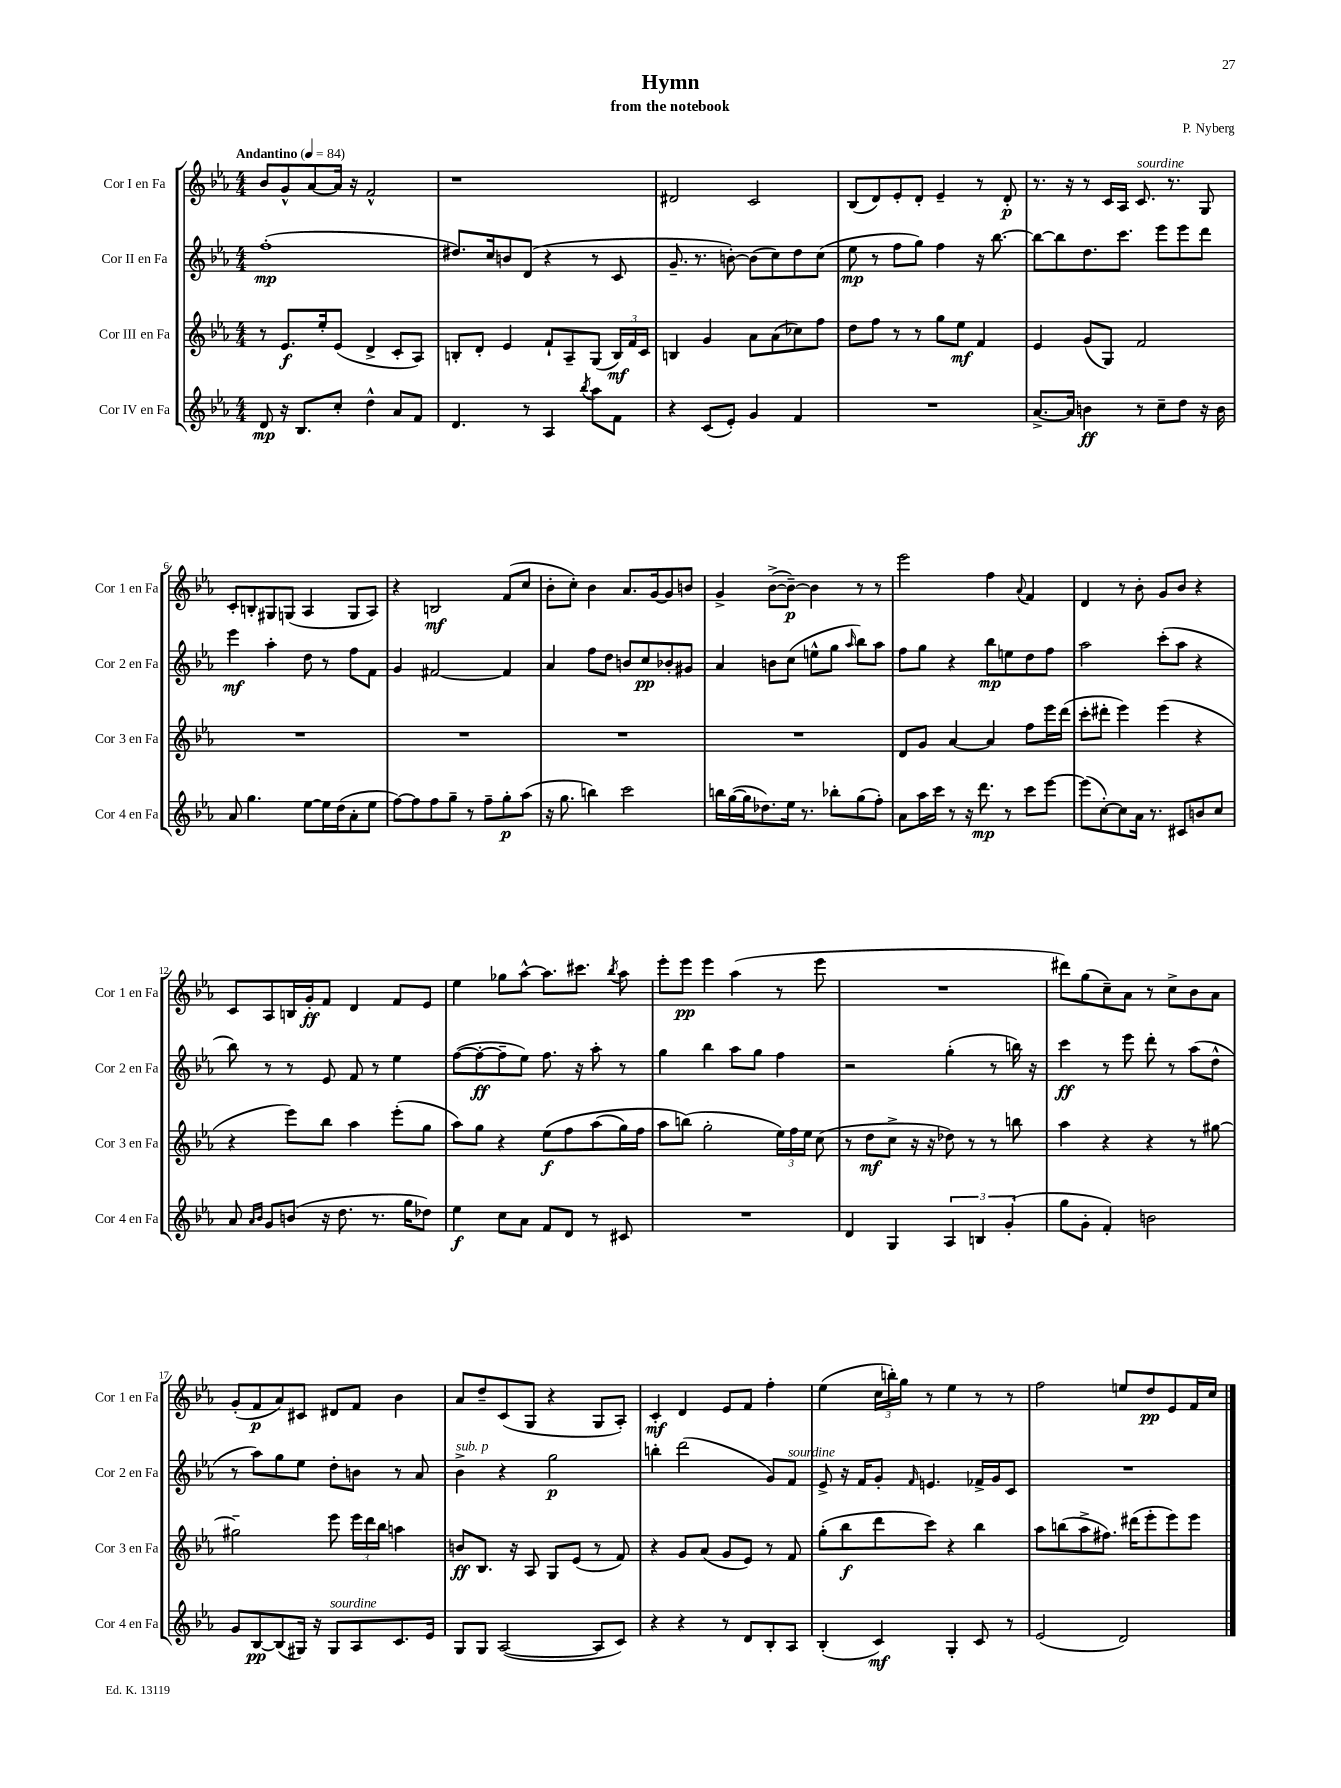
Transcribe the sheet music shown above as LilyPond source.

\header { title = "Hymn" composer = "P. Nyberg" subtitle = "from the notebook" }
<<
\new StaffGroup <<
\new Staff = "s0" \with { instrumentName = "Cor I en Fa" shortInstrumentName = "Cor 1 en Fa" } {
    \clef treble \key ees \major \numericTimeSignature \time 4/4 \tempo "Andantino" 4 = 84
    \autoBeamOff bes'8[ g'8-^ aes'8~ aes'16] r16 f'2-^ |
    r1 |
    dis'2 c'2 |
    bes8[( d'8) ees'8-. d'8]-. ees'4-- r8 d'8-.\p |
    r8. r16 r8 c'16[ aes16] c'8.^\markup { \italic "sourdine" } r8. g8 |
    c'8[-. b8-. gis8 g8]( aes4 g8[ aes8]) |
    r4 b2\mf f'8[( c''8] |
    bes'8[-. c''8]-.) bes'4 aes'8.[ g'16~ g'8 b'8] |
    g'4-> bes'8[~->( bes'8]~--\p) bes'4 r8 r8 |
    ees'''2 f''4 \appoggiatura { aes'8 } f'4 |
    d'4 r8 bes'8-. g'8[ bes'8] r4 |
    c'8[ aes8 b16 g'16-.\ff f'8] d'4 f'8[ ees'8] |
    ees''4 ges''8[ aes''8]~-^ aes''8.[ cis'''8.] \acciaccatura { bes''8 } aes''8 |
    ees'''8[-. ees'''8]\pp ees'''4 aes''4( r8 ees'''8 |
    R1 |
    dis'''8[) g''8( c''8--) aes'8] r8 c''8[-> bes'8 aes'8] |
    g'8[-.( f'8\p aes'8) cis'8] dis'8[ f'8] bes'4 |
    aes'8[ d''8-- c'8( g8] r4 g8[ aes8]-.) |
    c'4-.\mf d'4 ees'8[ f'8] f''4-. |
    ees''4( \tuplet 3/2 { c''16[ b''16-.) g''16] } r8 ees''4 r8 r8 |
    f''2 e''8[ d''8\pp ees'8 f'16 c''16] \bar "|." |
}
\new Staff = "s1" \with { instrumentName = "Cor II en Fa" shortInstrumentName = "Cor 2 en Fa" } {
    \clef treble \key ees \major \numericTimeSignature \time 4/4
    \autoBeamOff f''1-.\mp( |
    dis''8.[) c''16 b'8 d'8]( r4 r8 c'8 |
    g'8.-- r8. b'8~-.) b'8[( c''8) d''8 c''8]( |
    ees''8\mp r8 f''8[ g''8]) f''4 r16 bes''8.~ |
    bes''8[~ bes''8 d''8. c'''8.] ees'''8[ ees'''8 d'''8] |
    ees'''4\mf aes''4-. d''8 r8 f''8[ f'8] |
    g'4 fis'2~ fis'4 |
    aes'4 f''8[ d''8] b'8[ c''8\pp bes'8-. gis'8] |
    aes'4 b'8[ c''8]( e''8[-^ g''8] \grace { aes''16 } bes''8[) aes''8] |
    f''8[ g''8] r4 bes''8[\mp e''8 d''8 f''8] |
    aes''2 c'''8[-.( aes''8] r4 |
    bes''8) r8 r8 ees'8 f'8 r8 ees''4 |
    f''8[~( f''8~-.\ff f''8-- ees''8]) f''8. r16 aes''8-. r8 |
    g''4 bes''4 aes''8[ g''8] f''4 |
    r2 g''4-.( r8 b''16) r16 |
    c'''4\ff r8 ees'''8 d'''8-. r8 aes''8[( d''8]-^ |
    r8 aes''8[) g''8 ees''8] d''8[-. b'8] r8 aes'8 |
    bes'4->^\markup { \italic "sub. p" } r4 g''2\p |
    b''4-. d'''2( g'8[) f'8]^\markup { \italic "sourdine" } |
    ees'8-> r16 f'16[ g'8]-. \grace { f'16 } e'4. fes'16[-> g'16 c'8] |
    R1 \bar "|." |
}
\new Staff = "s2" \with { instrumentName = "Cor III en Fa" shortInstrumentName = "Cor 3 en Fa" } {
    \clef treble \key ees \major \numericTimeSignature \time 4/4
    \autoBeamOff r8 ees'8.[\f ees''16-. ees'8]( d'4-> c'8[-. aes8]) |
    b8[-. d'8]-. ees'4 f'8[-! aes8-- g8]( \tuplet 3/2 { b16[\mf) f'16 c'16] } |
    b4 g'4 aes'8[ aes'8( ces''8) f''8] |
    d''8[ f''8] r8 r8 g''8[ ees''8]\mf f'4 |
    ees'4 g'8[( g8]) f'2 |
    R1 |
    R1 |
    R1 |
    R1 |
    d'8[ g'8] aes'4~ aes'4 f''8[ ees'''16 d'''16]( |
    c'''8[-. dis'''8]-. ees'''4) ees'''4( r4 |
    r4 ees'''8[) bes''8] aes''4 ees'''8[-.( g''8] |
    aes''8[) g''8] r4 ees''8[\f\( f''8 aes''8( g''16) f''16] |
    aes''8[ b''8](\) g''2-. \tuplet 3/2 { ees''16[) f''16 ees''16] } c''8( |
    r8 d''8[\mf c''8]-> r16 r16 des''8) r8 r8 b''8 |
    aes''4 r4 r4 r8 gis''8~ |
    gis''2-- ees'''8 \tuplet 3/2 { ees'''16[ d'''16 bes''16] } a''4 |
    b'8[\ff bes8.] r16 aes8 g8[ ees'8]( r8 f'8) |
    r4 g'8[ aes'8]( g'8[ ees'8]) r8 f'8 |
    g''8[-.( bes''8\f d'''8 c'''8]) r4 bes''4 |
    aes''8[ b''8( aes''8-> fis''8.]) dis'''16[( ees'''8-. ees'''8) ees'''8] \bar "|." |
}
\new Staff = "s3" \with { instrumentName = "Cor IV en Fa" shortInstrumentName = "Cor 4 en Fa" } {
    \clef treble \key ees \major \numericTimeSignature \time 4/4
    \autoBeamOff d'8\mp r16 bes8.[ c''8]-. d''4-^ aes'8[ f'8] |
    d'4. r8 aes4 \acciaccatura { bes''8 } aes''8[ f'8] |
    r4 c'8[( ees'8]-.) g'4 f'4 |
    R1 |
    aes'8.[~-> aes'16] b'4\ff r8 c''8[-- d''8] r16 b'16 |
    aes'8 g''4. ees''8[~ ees''16 d''16( aes'8-. ees''8] |
    f''8[~) f''8 f''8 g''8]-- r8 f''8[-- g''8-.\p aes''8]( |
    r16 g''8. b''4) c'''2 |
    b''16[ g''16~( g''16 des''8.) ees''16] r8. bes''8[-. g''8( f''8]-.) |
    aes'8[ aes''16 c'''16] r8 r16 d'''8.\mp r8 c'''8[ ees'''8]~ |
    ees'''8[( c''8~-.) c''8 aes'16] r8. cis'8[ b'8 c''8] |
    aes'8 \grace { aes'16[ bes'16] } g'8[ b'8]( r16 d''8. r8. g''16[ des''8]) |
    ees''4\f c''8[ aes'8] f'8[ d'8] r8 cis'8 |
    R1 |
    d'4 g4 \tuplet 3/2 { aes4 b4 g'4-.( } |
    g''8[ g'8]-. f'4-.) b'2 |
    g'8[ bes8~\pp bes8( gis16]) r16 gis8[^\markup { \italic "sourdine" } aes8 c'8. ees'16] |
    g8[ g8] aes2~( aes8[ c'8]) |
    r4 r4 r8 d'8[ bes8-. aes8] |
    bes4-.( c'4\mf) g4-. c'8 r8 |
    ees'2( d'2) \bar "|." |
}
>>
>>
